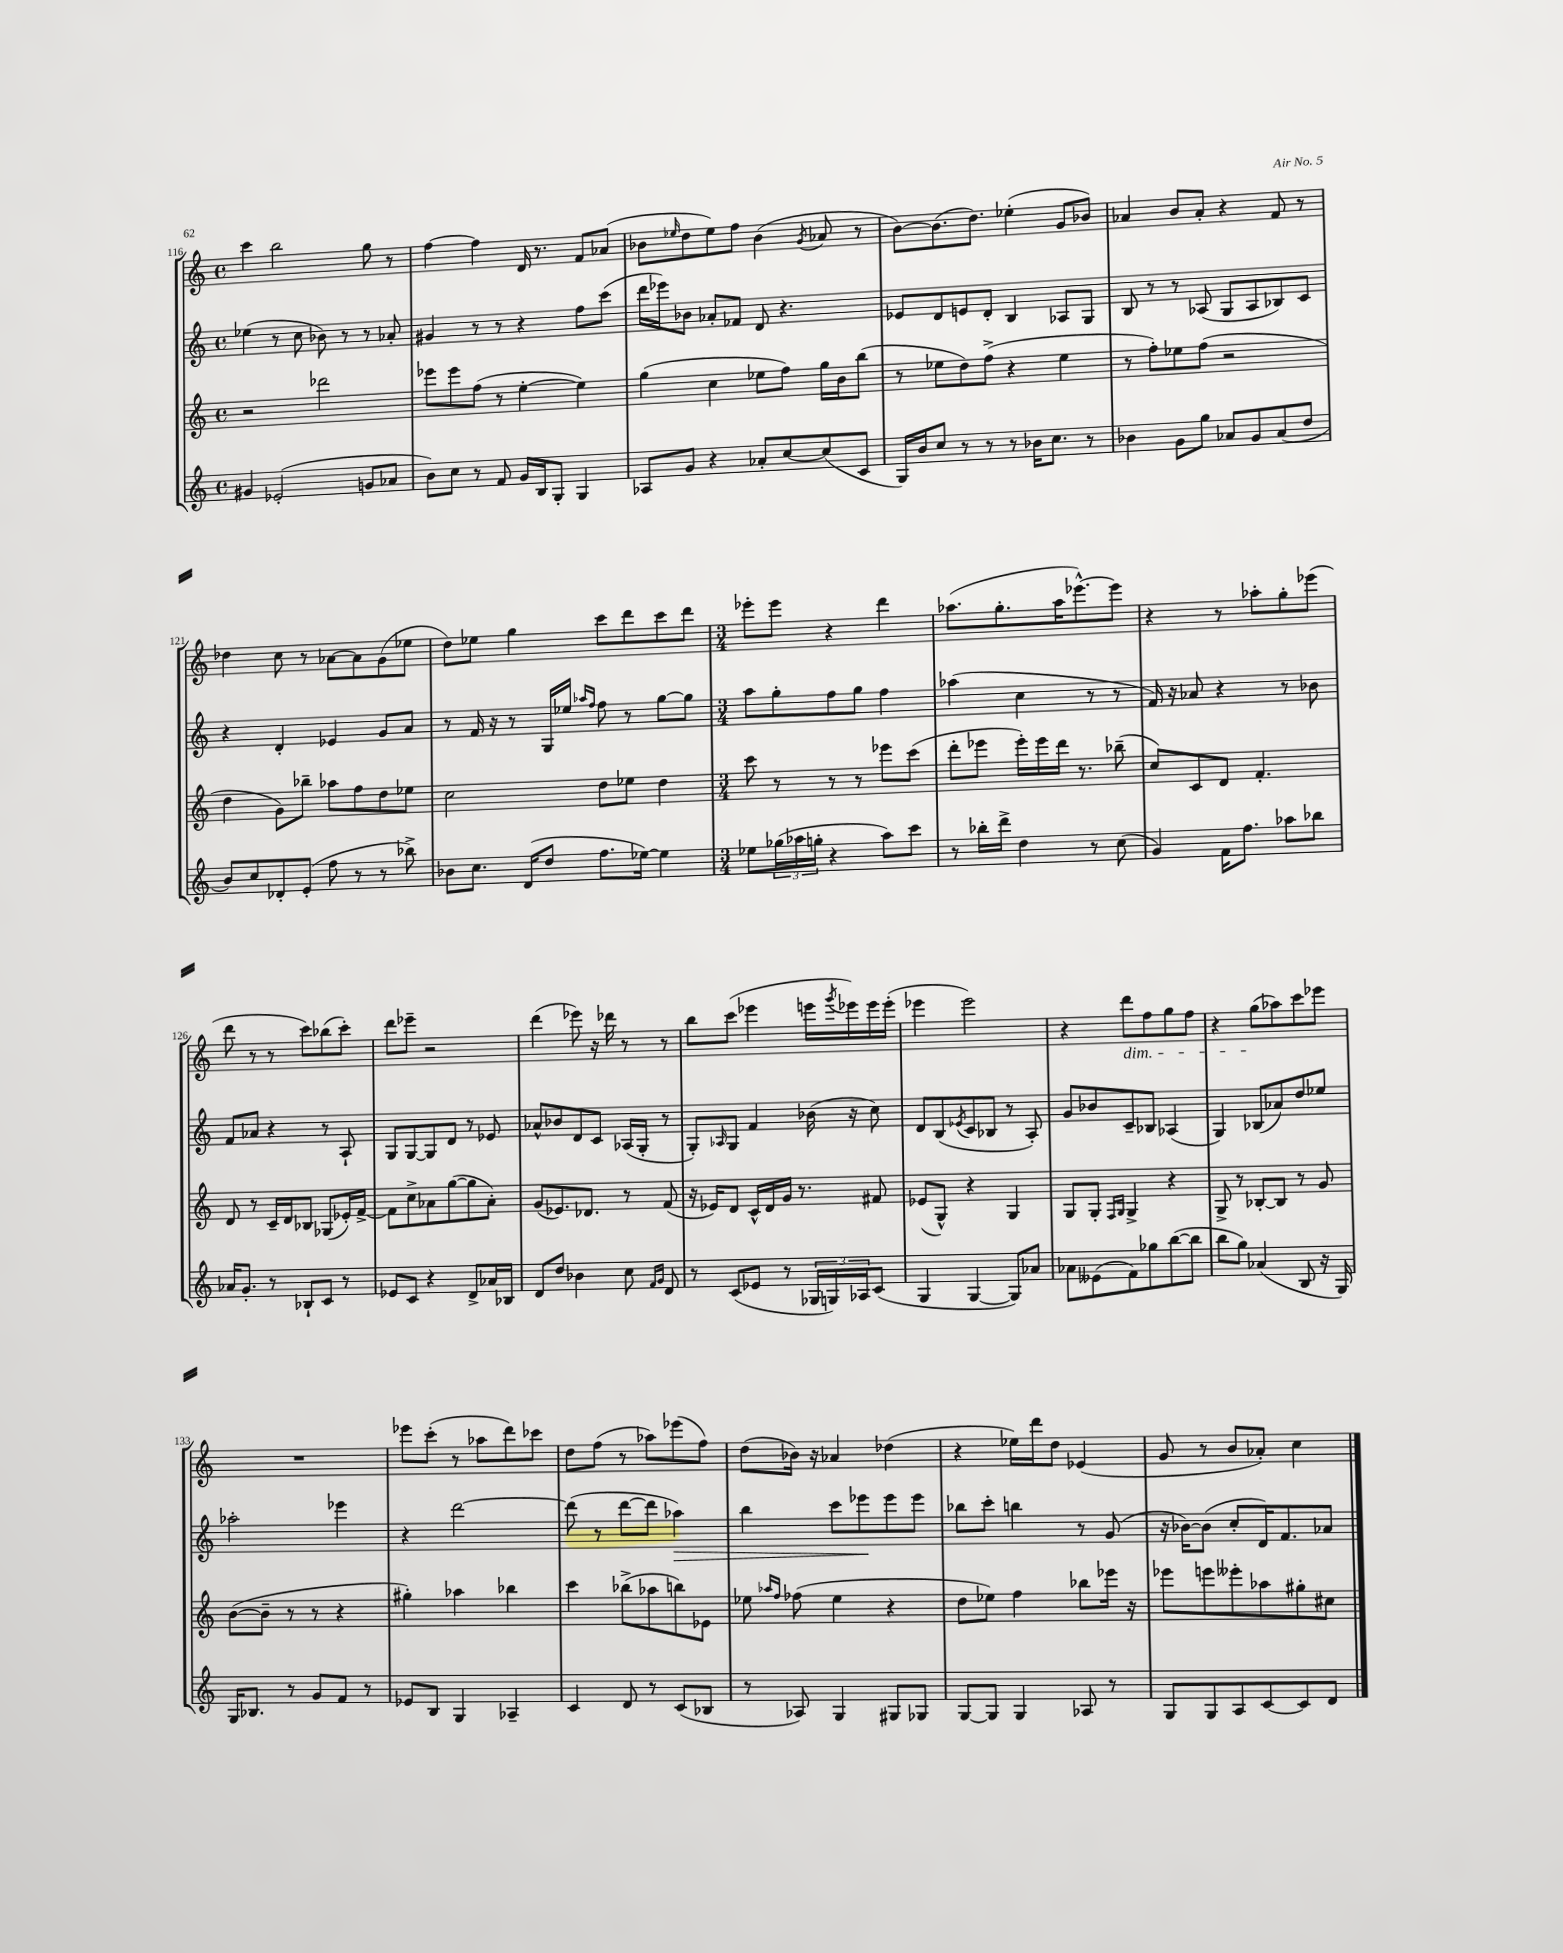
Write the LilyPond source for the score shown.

<<
\new StaffGroup <<
\new Staff = "s0" {
    \clef treble \key c \major \defaultTimeSignature \time 4/4
    c'''4 b''2 g''8 r8 |
    f''4~ f''4 d'16 r8. f'8 aes'8( |
    bes'8 \grace { ees''16 } d''8 ees''8) f''8 bes'4( \acciaccatura { g'8 } aes'8 r8 |
    b'8~) b'8.( d''8.) ees''4-.( g'8 bes'8) |
    aes'4 b'8 aes'8-. r4 f'8 r8 |
    des''4 c''8 r8 aes'8~ aes'8 g'8( ees''8 |
    d''8) ees''8 g''4 c'''8 d'''8 c'''8 d'''8 |
    \numericTimeSignature \time 3/4 ees'''8-. ees'''8 r4 d'''4 |
    aes''8.( g''8.-. aes''16 ees'''8.~-^) ees'''8 |
    r4 r8 aes''8-. g''8-. ees'''8( |
    d'''8 r8 r8 c'''8) bes''8( c'''8-.) |
    d'''8 ees'''8-- r2 |
    d'''4( ees'''8) r16 des'''16 r8 r8 |
    b''8 c'''8( ees'''4 e'''16 \acciaccatura { g'''8 } ees'''16) ees'''16 ees'''16-.( |
    ees'''4 ees'''2) |
    r4 d'''8\dim f''8 g''8 f''8 |
    r4 g''8\!( aes''8) c'''8 ees'''8 |
    R2. |
    ees'''8 c'''8-.( r8 aes''8 d'''8) ces'''8 |
    d''8 f''8( r8 aes''8) ees'''8( f''8) |
    d''8( bes'16) r16 aes'4 des''4( |
    r4 ees''16) d'''16 d''8 ees'4( |
    g'8 r8 b'8 aes'8-.) c''4 \bar "|." |
}
\new Staff = "s1" {
    \clef treble \key c \major \defaultTimeSignature \time 4/4
    ees''4( r8 c''8 bes'8) r8 r8 aes'8-. |
    gis'4 r8 r8 r4 f''8 c'''8( |
    d'''16 ees'''16) bes'8 aes'8-. fes'8 d'8 r4. |
    ees'8 d'8 e'8 d'8-. b4 aes8 g8 |
    b8 r8 r8 aes8( g8 aes8 bes8) c'8 |
    r4 d'4-. ees'4 g'8 a'8 |
    r8 f'16 r16 r8 g16 ees''16 \grace { aes''16 f''16 } f''8 r8 g''8~ g''8 |
    \numericTimeSignature \time 3/4 a''8 g''8-. f''8 g''8 f''4 |
    aes''4( c''4 r8 r8 |
    f'16) r16 aes'8 r4 r8 bes'8 |
    f'8 aes'8 r4 r8 a8-! |
    g8 g8~ g8 d'8 r8 ees'8 |
    aes'8-^ bes'8 d'8 c'8 aes16( g16-. r8 |
    g8-.) \grace { aes16 } g8 f'4 bes'16( r16 c''8) |
    d'8 b8( \acciaccatura { ees'8 } c'8 bes8 r8 a8-.) |
    g'8 bes'8 c'8-- bes8 aes4( |
    g4) bes8( aes'8) d''8 ees''8 |
    aes''2-. ees'''4 |
    r4 d'''2~ |
    d'''8( r8 d'''8~ d'''8 aes''4\>) |
    b''4 c'''8 ees'''8\! ees'''8 ees'''8 |
    bes''8 c'''8-. b''4 r8 g'8( |
    r16 bes'16~) bes'8( c''8-. d'16) f'8. aes'8 \bar "|." |
}
\new Staff = "s2" {
    \clef treble \key c \major \defaultTimeSignature \time 4/4
    r2 des'''2 |
    ees'''8 ees'''8 f''8( r8 e''4~-. e''4) |
    g''4( c''4 ees''8 f''8) g''16 b'16 b''8( |
    r8 ees''8 d''8) f''8->( r4 ees''4 |
    r8 f''8-.) ees''8 f''8( r2 |
    d''4 g'8) bes''8-- aes''8 f''8 d''8 ees''8 |
    c''2 d''8 ees''8 d''4 |
    \numericTimeSignature \time 3/4 c'''8 r8 r8 r8 ees'''8 c'''8( |
    d'''8-. ees'''8 ees'''16-.) ees'''16 d'''16 r8. bes''8--( |
    c''8) c'8 d'8 f'4.-. |
    d'8 r8 c'16-- d'16 bes8 ges8( ees'16-.) f'16~-> |
    f'8 c''8-> aes'8 g''8~( g''8 aes'8-.) |
    g'8( ees'8.) des'8. r8 f'8( |
    r16 ees'16) d'8 c'16-^ d'16 g'16 r8. fis'8 |
    ees'8( g8-^) r4 g4 |
    g8 g8-. \grace { f16 g16 } g4-> r4 |
    g8-> r8 bes8~-. bes8 r8 g'8 |
    b'8~( b'8-- r8 r8 r4 |
    gis''4-.) aes''4 bes''4 |
    c'''4 bes''8->( aes''8 b''8) ees'8 |
    ees''8 \grace { aes''16 f''16 } fes''8( ees''4 r4 |
    d''8 ees''8) f''4 bes''8 ees'''16 r16 |
    ees'''8 e'''8 eeses'''8-. aes''8 gis''8-. cis''8 \bar "|." |
}
\new Staff = "s3" {
    \clef treble \key c \major \defaultTimeSignature \time 4/4
    gis'4 ees'2-.( g'8 aes'8 |
    b'8) c''8 r8 f'8 g'16 b16 g8-. g4 |
    aes8 g'8 r4 aes'8-. c''8~ c''8( c'8 |
    g16) b'16 c''8 r8 r8 r8 bes'16 c''8. r8 |
    bes'4 g'8 g''8 aes'8 g'8 aes'8( d''8 |
    b'8) c''8 des'8-. e'8-.( f''8 r8 r8 bes''8->) |
    bes'8 c''8. d'16( d''8 f''8. ees''16~) ees''4 |
    \numericTimeSignature \time 3/4 ees''8 \tuplet 3/2 { ges''16( aes''16 g''16-. } r4 aes''8) c'''8 |
    r8 bes''16-. d'''16-> d''4 r8 c''8( |
    g'4) f'16 f''8. aes''8 bes''8 |
    aes'16 g'8.-. r8 bes8-! c'8 r8 |
    ees'8 c'8 r4 d'8-> aes'16 bes16 |
    d'8 d''8 bes'4 c''8 \grace { f'16 g'16 } d'8 |
    r8 c'8( ees'8 r8 \tuplet 3/2 { ges16 g16) aes16 } c'8( |
    g4 g4~ g8) aes'8 |
    aes'8 eeses'8( f'8) ges''8 b''8~( b''8 |
    b''8 g''8) aes'4( b8 r16 g16) |
    g16 bes8. r8 g'8 f'8 r8 |
    ees'8 b8 g4 aes4-- |
    c'4 d'8 r8 c'8( bes8 |
    r8 aes8) g4 gis8 ges8 |
    g8~ g8 g4 aes8 r8 |
    g8 g8 a8 c'8~ c'8 d'8 \bar "|." |
}
>>
>>
\layout { \context { \Score currentBarNumber = #116 } }
